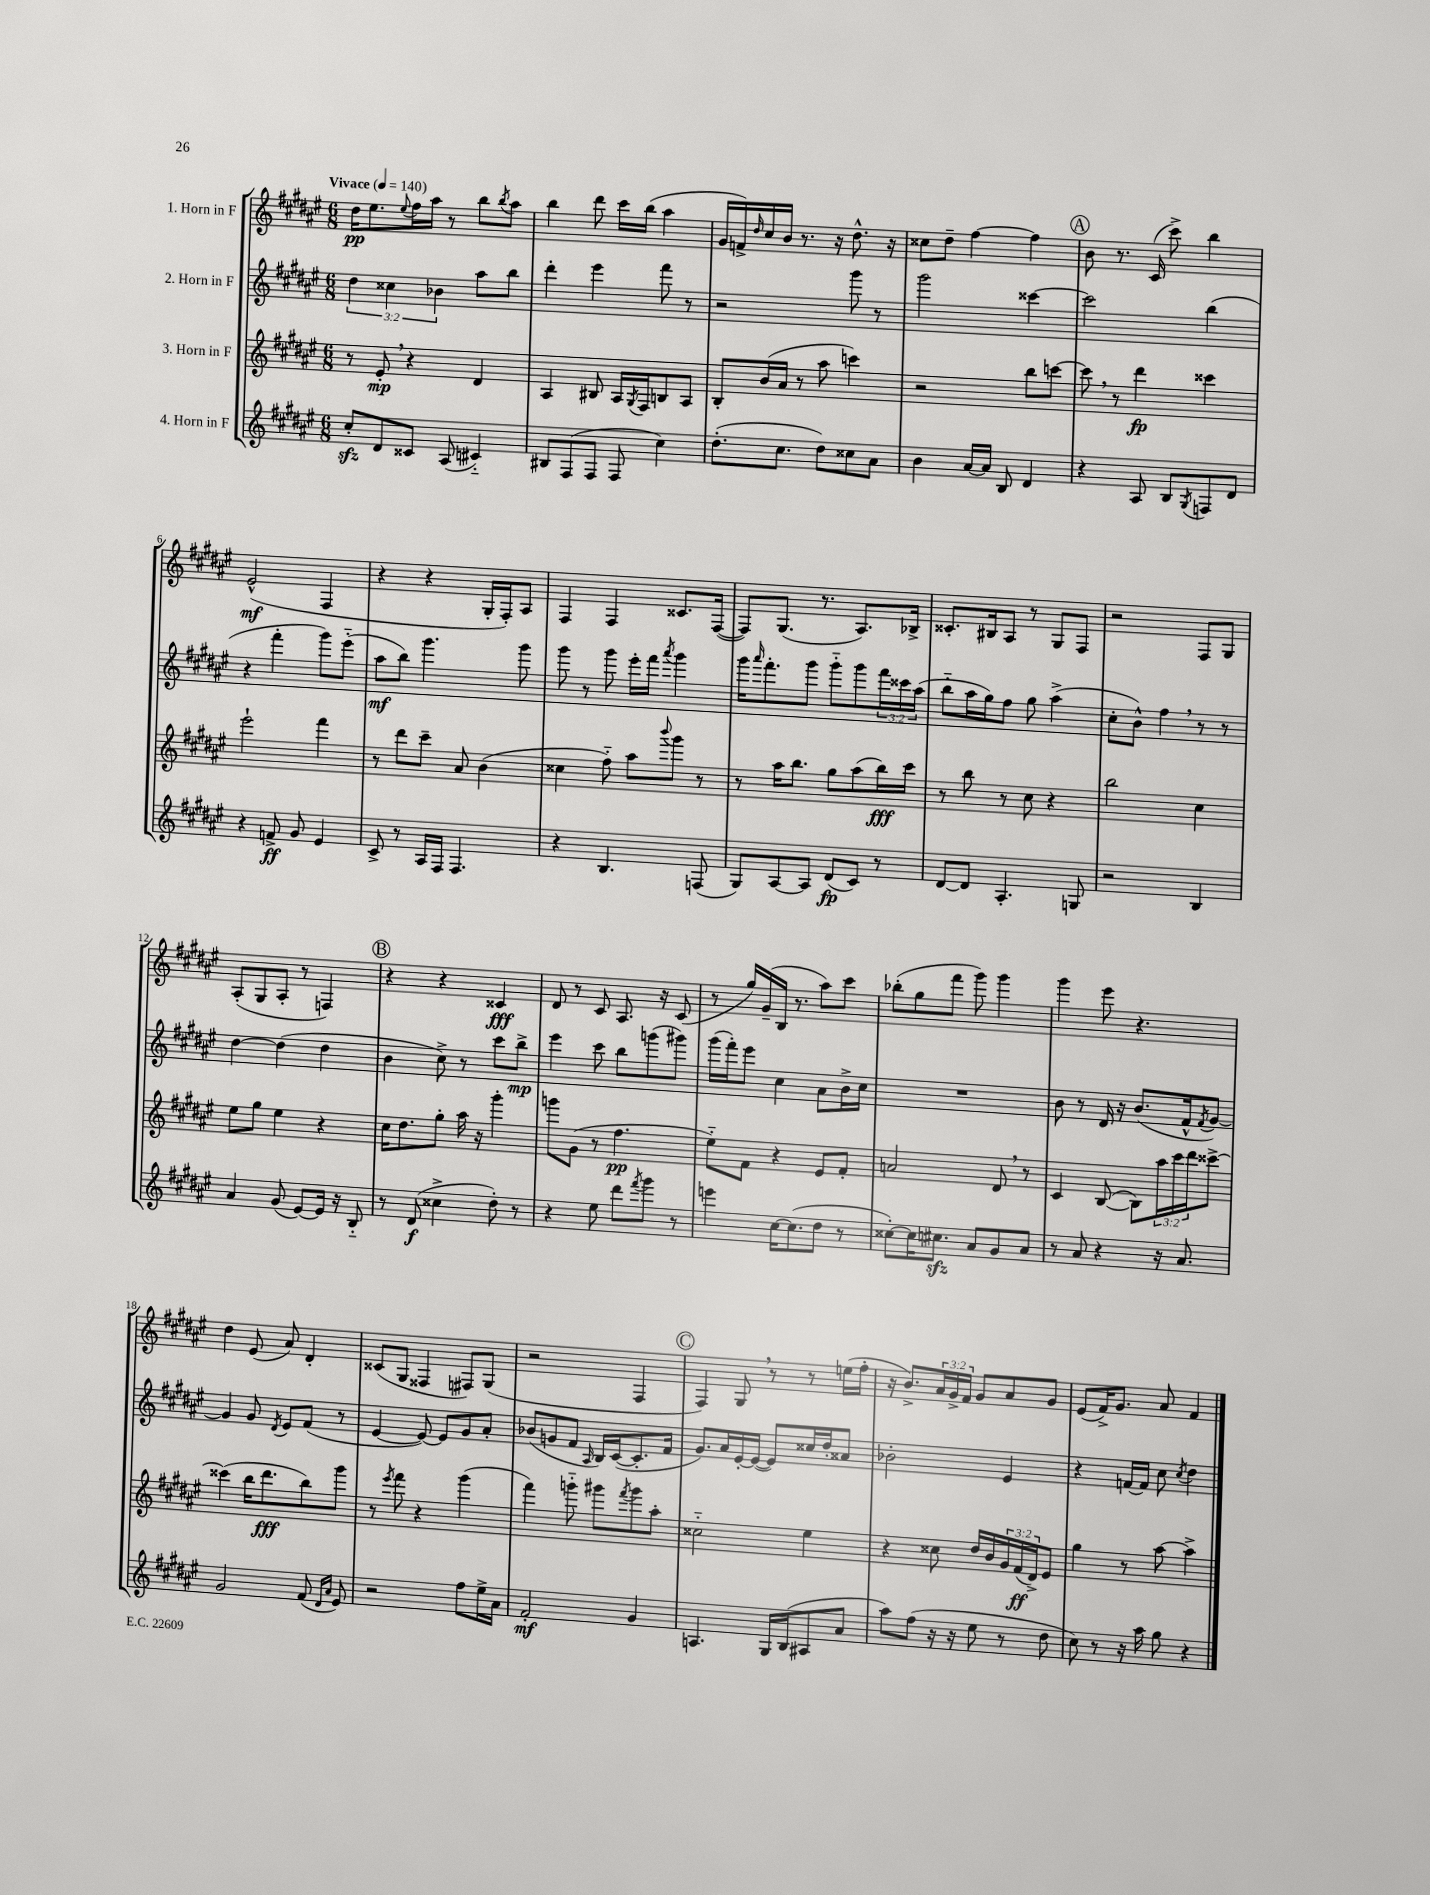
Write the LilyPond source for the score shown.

<<
\new StaffGroup <<
\new Staff = "s0" \with { instrumentName = "1. Horn in F" } {
    \clef treble \key fis \major \numericTimeSignature \time 6/8 \override Staff.TupletNumber.text = #tuplet-number::calc-fraction-text \tempo "Vivace" 4 = 140
    dis''16\pp eis''8. \appoggiatura { eis''8 } fis''16 ais''16 r8 b''8 \acciaccatura { b''8 } ais''8 |
    b''4 dis'''8 cis'''16 b''16( ais''4 |
    gis'16 f'16->) \grace { dis''16 } cis''16 b'16 r8. r16 dis''8.-^ r16 |
    cisis''8 dis''8-- fis''4~ fis''4 |
    \mark \markup { \circle "A" } b'8 r8. cis'16( cis'''8->) b''4 |
    eis'2-^\mf( fis4 |
    r4 r4 gis16-. fis16-.) ais8 |
    fis4 fis4 cisis'8. fis16~( |
    fis8) gis8.( r8. ais8.) bes16-> |
    cisis'8.-. bis16 ais8 r8 gis8 fis8 |
    r2 fis8 gis8 |
    ais8-.( gis8 ais8-. r8 f4) |
    \mark \markup { \circle "B" } r4 r4 cisis'4\fff |
    dis'8 r8 cis'8 ais8. r16 cis'8( |
    r8 gis''16) gis'16--( b16 r8. ais''8) cis'''8 |
    bes''8-.( gis''8 fis'''8 gis'''8) gis'''4 |
    gis'''4 eis'''8 r4. |
    dis''4 eis'8( ais'8) dis'4-. |
    cisis'8( gis8 fisis4 fis8) gis8( |
    r2 fis4 |
    \mark \markup { \circle "C" } fis4) gis8 \breathe r8 r8 e''16( fis''16-. |
    r16 b'8.->) \tuplet 3/2 { ais'16 gis'16-> fis'16 } gis'8 ais'8 gis'8 |
    eis'8( fis'16->) gis'8. ais'8 fis'4 \bar "|." |
}
\new Staff = "s1" \with { instrumentName = "2. Horn in F" } {
    \clef treble \key fis \major \numericTimeSignature \time 6/8 \override Staff.TupletNumber.text = #tuplet-number::calc-fraction-text
    \tuplet 3/2 { dis''4 cisis''4 bes'4 } ais''8 b''8 |
    dis'''4-. eis'''4 fis'''8 r8 |
    r2 gis'''8 r8 |
    gis'''2 cisis'''4~ |
    \mark \markup { \circle "A" } cisis'''2 b''4( |
    r4 fis'''4-. gis'''8) eis'''8-_( |
    ais''8\mf b''8) gis'''4. gis'''8 |
    gis'''8 r8 gis'''8 eis'''16-. fis'''16 \acciaccatura { ais'''8 } gis'''4 |
    gis'''16 \grace { ais'''16 } fis'''8.-. gis'''8 gis'''8-_ gis'''8 \tuplet 3/2 { fis'''16 cisis'''16 ais''16( } |
    b''8-_ ais''16 gis''16) fis''8 gis''8 ais''4->( |
    cis''8-. b'8-^) fis''4 \breathe r8 r8 |
    dis''4~ dis''4( dis''4 |
    \mark \markup { \circle "B" } b'4 cis''8->) r8 cis'''8 b''8->\mp |
    eis'''4 cis'''8 b''8 g'''8( gis'''8) |
    gis'''16( fis'''16-.) eis'''8 cis''4 ais'8 b'16-> cis''16 |
    R2. |
    b'8 r8 dis'16 r16 b'8.( fis'16-^ \acciaccatura { fis'8 } gis'8~) |
    gis'4 gis'8 \acciaccatura { dis'8 } eis'8 fis'8( r8 |
    eis'4~ eis'8~) eis'8 gis'8 ais'8-. |
    bes'8( g'8 fis'8 \grace { ais16 } b16) cis'16~( cis'8.-. fis'16 |
    \mark \markup { \circle "C" } gis'8.) ais'16 eis'16~-. eis'16~( eis'8) cisis''16 dis''16-. aisis'8 |
    bes'2-. eis'4 |
    r4 f'16~ f'16 cis''8 \acciaccatura { cis''8 } dis''4 \bar "|." |
}
\new Staff = "s2" \with { instrumentName = "3. Horn in F" } {
    \clef treble \key fis \major \numericTimeSignature \time 6/8 \override Staff.TupletNumber.text = #tuplet-number::calc-fraction-text
    r8 eis'8-.\mp \breathe r4 dis'4 |
    ais4 bis8 ais16 \acciaccatura { gis8 } fis16 b8 ais8 |
    b8-. b'16( ais'16 r8 ais''8 c'''4) |
    r2 b''8 c'''8~ |
    \mark \markup { \circle "A" } c'''8 \breathe r8 dis'''4\fp cisis'''4 |
    eis'''2-! fis'''4 |
    r8 dis'''8 cis'''8-- ais'8 b'4( |
    cisis''4 fis''8-_) ais''8 \appoggiatura { b'''8 } gis'''8 r8 |
    r8 ais''16 b''8. gis''8 ais''8( b''16\fff) cis'''16 |
    r8 b''8 r8 cis''8 r4 |
    b''2 cis''4 |
    eis''8 gis''8 eis''4 r4 |
    \mark \markup { \circle "B" } cis''16 dis''8. gis''8-. ais''16 r16 gis'''4-. |
    g'''8 gis'8( r8 fis''4.\pp |
    eis''8-_) fis'8 r4 eis'8 fis'8-. |
    a'2 dis'8 \breathe r8 |
    cis'4 b8~( b8) \tuplet 3/2 { ais''16 cis'''16 dis'''16 } cisis'''8~-> |
    cisis'''4( b''16 dis'''8.\fff b''8) gis'''8 |
    r8 \acciaccatura { eis'''8 } fis'''8 r4 gis'''4( |
    fis'''4) g'''8-_ gis'''8 \acciaccatura { fis'''8 } gis'''8 ais''8-. |
    \mark \markup { \circle "C" } cisis''2-_ eis''4 |
    r4 cisis''8 dis''16 b'16 \tuplet 3/2 { gis'16 fis'16\ff( dis'16->) } eis'8 |
    gis''4 r8 ais''8~ ais''4-> \bar "|." |
}
\new Staff = "s3" \with { instrumentName = "4. Horn in F" } {
    \clef treble \key fis \major \numericTimeSignature \time 6/8
    cis''8-.\sfz dis'8 cisis'8 ais8( cis'4-_) |
    bis8 fis8( fis8 fis8 cis''4) |
    dis''8.-.( cis''8. dis''8) cisis''8 ais'8 |
    b'4 ais'16~ ais'16 b8 dis'4 |
    \mark \markup { \circle "A" } r4 ais8 b8 \acciaccatura { gis8 } f8 dis'8 |
    r4 f'8->\ff gis'8 eis'4 |
    cis'8-> r8 ais16 fis16 fis4. |
    r4 b4. f8( |
    gis8) ais8~ ais8 dis'8\fp( cis'8) r8 |
    dis'8~ dis'8 ais4.-. g8 |
    r2 b4 |
    ais'4 gis'8( eis'8~) eis'16 r16 b8-_ |
    \mark \markup { \circle "B" } r8 dis'8\f( cisis''4-> dis''8-.) r8 |
    r4 eis''8 dis'''8 \acciaccatura { fis'''8 } gis'''8 r8 |
    e'''4 cis''16~ cis''8.( dis''8 r8 |
    cisis''8~-.) cisis''16 cis''8.\sfz ais'8 gis'8 ais'8 |
    r8 ais'8 r4 r16 ais'8. |
    gis'2 fis'8( \grace { dis'16 ais'16 } eis'8) |
    r2 fis''8 eis''16-> ais'16 |
    fis'2-.\mf gis'4 |
    \mark \markup { \circle "C" } a4. gis16 b16( ais8 ais'8 |
    ais''8) fis''8( r16 r16 eis''8 r8 dis''8 |
    cis''8) r8 r16 ais''16 gis''8 r4 \bar "|." |
}
>>
>>
